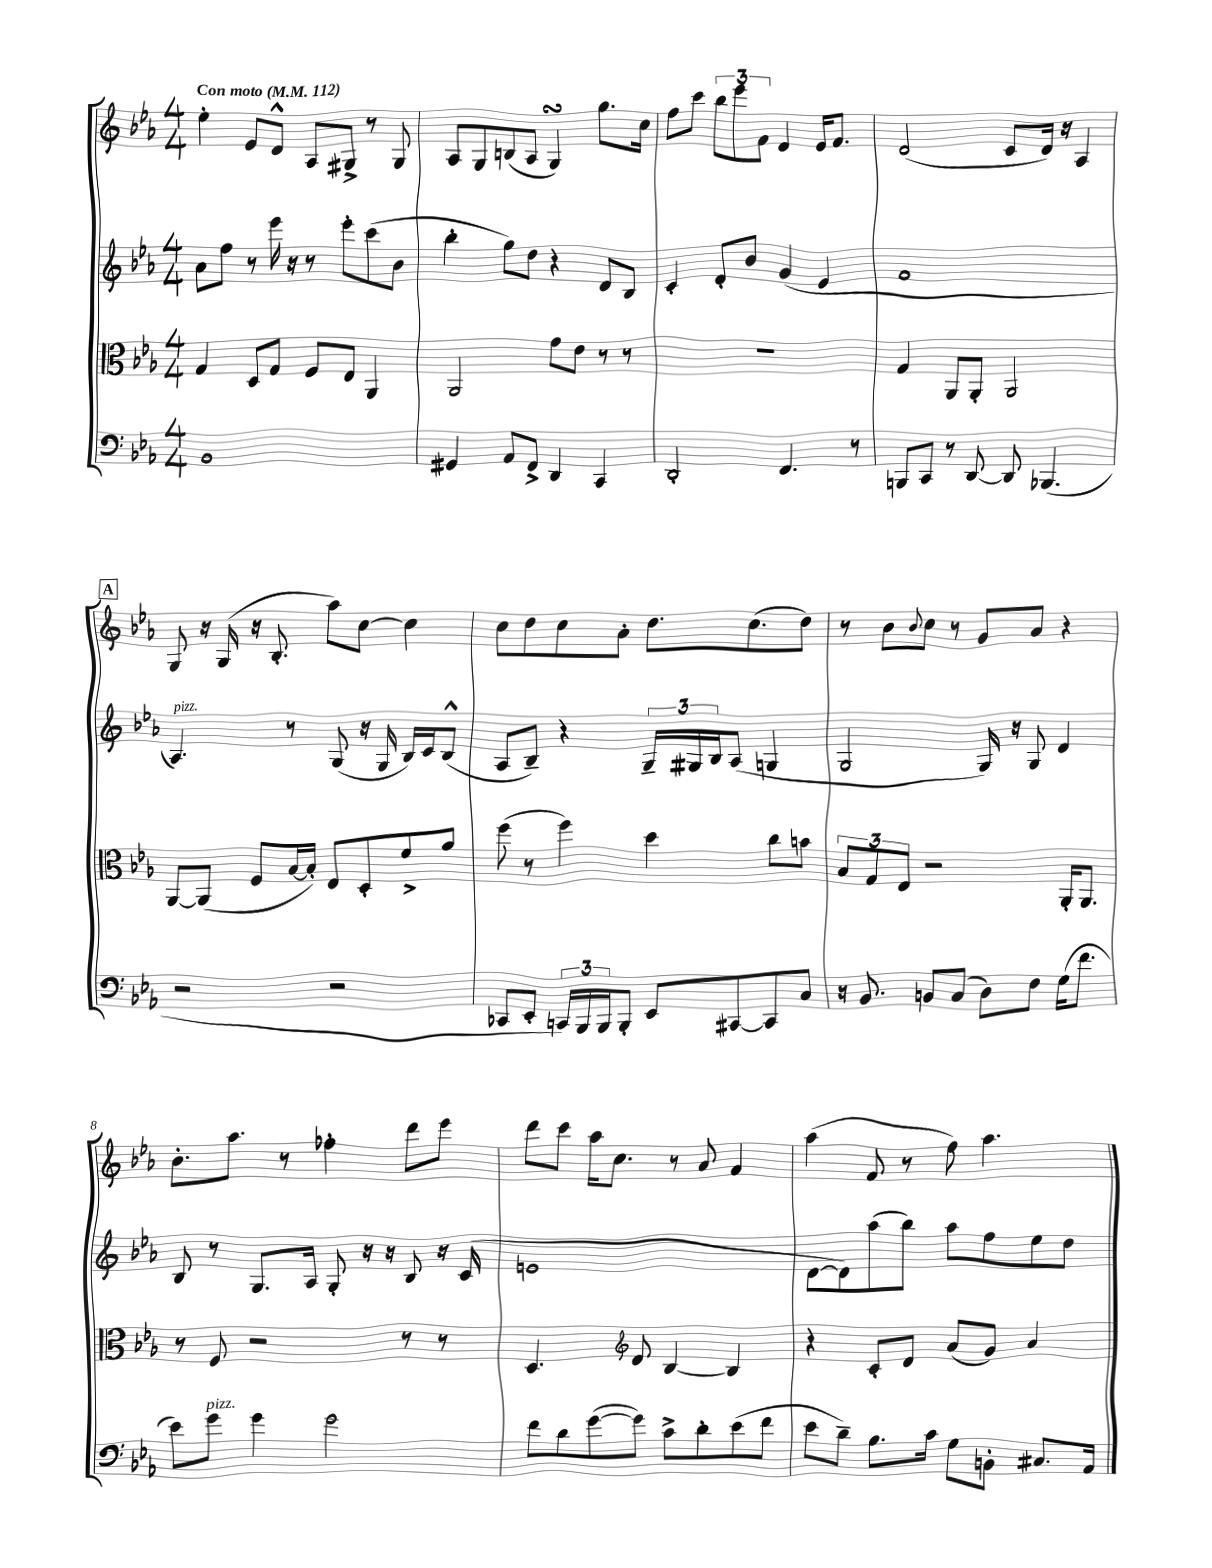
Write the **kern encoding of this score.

**kern	**kern	**kern	**kern
*part4	*part3	*part2	*part1
*staff4	*staff3	*staff2	*staff1
*clefF4	*clefC3	*clefG2	*clefG2
*k[b-e-a-]	*k[b-e-a-]	*k[b-e-a-]	*k[b-e-a-]
*M4/4	*M4/4	*M4/4	*M4/4
*MM112	*MM112	*MM112	*MM112
=1	=1	=1	=1
!	!	!	!LO:TX:a:B:t=Con moto
1BB-	4G/	8a-\L	4ee-'\
.	.	8ff\J	.
.	8D/L	8r	8e-/L
.	8G/J	16eee-\	8d^^/J
.	.	16r	.
.	8F/L	8r	8A-/L
.	8E-/J	8eee-'\L	8G#X^/J
.	4AA-/	(8ccc\	8r
.	.	8b-\J	8G#/
=2	=2	=2	=2
4GG#X/	2AA-/	4bb-'\	8A-/L
.	.	.	8G/
8AA-/L	.	8gg\L)	(8Bn/
8FF^/J	.	8dd\J	8A-/J
4DD/	8g\L	4r	4GsSsS/)
.	8e-\J	.	.
4CC/	8r	8d/L	8.gg\L
.	8r	8B-/J	.
.	.	.	16cc\Jk
=3	=3	=3	=3
2DD'/	1r	4c'/	8ff\L
.	.	.	8ccc\J
.	.	8d'/L	12bb-\L
.	.	.	12eee-\
.	.	8b-/J	.
.	.	.	12f\J
4.FF/	.	(4g/	4d/
.	.	4e-/	16e-/KL
.	.	.	8.f/J
8r	.	.	.
=4	=4	=4	=4
8BBBn/L	4G/	1f	(2d/
8CC/J	.	.	.
8r	8AA-/L	.	.
[8DD/	8AA-'/J	.	.
8DD/]	2AA-/	.	8c/L
(4.BBB-X/	.	.	16d/Jk)
.	.	.	16r
.	.	.	4A-/
!!LO:LB:g=z
!!LO:REH:place=s1:t=A
=5	=5	=5	=5
!	!	!LO:TX:a:i:t=pizz.	!
2r	[8AA-/L	4.A-/)	8G/
.	(8AA-/J]	.	16r
.	.	.	(16G/
.	8F/L	.	16r
.	.	.	8.B-'/
.	[16B-/L	8r	.
.	16B-'/JJ])	.	.
2r	8E-/L	(8G/	8aa-\L)
.	8D'/	16r	[8cc\J
.	.	16G/	.
.	8f^/	16B-/LL)	4cc\]
.	.	16c/J	.
.	8a-/J	(8B-^^/J	.
=6	=6	=6	=6
8CC-X/L	(8ff\	8A-/L	8cc\L
8EE-'/J	8r	8B-~/J)	8dd\
24CCn/LL)	4ff\)	4r	8cc\
24BBB-/	.	.	.
24BBB-/J	.	.	.
8BBB-'/J	.	.	8a-'\J
8EE-/L	4dd\	24G~/LL	8.dd\L
.	.	24G#X/	.
.	.	24B-/J	.
[8CC#X/	.	(8A-/J	.
.	.	.	(8.cc\
8CC#/]	8cc\L	4Gn/	.
8C/J	8bn\J	.	8dd\J)
=7	=7	=7	=7
16r	12B-/L	2G/	8r
8.BB-/	.	.	.
.	12G/	.	.
.	.	.	8b-\L
.	12E-/J	.	.
.	.	.	8qqb-/
8BBn/L	2r	.	8cc\J
(8C/J	.	.	8r
8D\L)	.	16G/)	8g/L
.	.	16r	.
8F\J	.	8G/	8a-/J
(16G\KL	16AA-'/KL	4d/	4r
8.f\J	8.AA-/J	.	.
!!LO:LB:g=z
=8	=8	=8	=8
8e-\L)	8r	8B-/	8.b-'\L
!LO:TX:a:i:t=pizz.	!	!	!
8g\J	8F/	8r	.
.	.	.	8.aa-\J
4g\	2r	8.G/L	.
.	.	.	8r
.	.	16A-/Jk	.
2g\	.	8G'/	4ff-X'\
.	.	16r	.
.	.	16r	.
.	8r	8B-/	8ddd\L
.	8r	16r	8eee-\J
.	.	(16c/	.
=9	=9	=9	=9
8f\L	4.D/	1en	8ddd\L
8d\	.	.	8ccc\J
([8g\	.	.	16aa-\KL
.	.	.	8.cc\J
*	*clefG2	*	*
8g\J])	8d/	.	.
8c^\L	[4B-/	.	8r
8d'\	.	.	8a-/
(8e-\	4B-/]	.	4f/
8f\J	.	.	.
=10	=10	=10	=10
8e-\L	4r	[8d\L	(4aa-\
8d~\J)	.	8d\])	.
8.B-\L	8c'/L	(8aa-\	8f/
.	8d/J	8bb-\J)	8r
16c\Jk	.	.	.
8G\L	(8a-/L	8aa-\L	8ff\)
8BBn'\J	8g/J)	8ff\	4.aa-\
8.C#X/L	4a-/	8ee-\	.
.	.	8dd\J	.
16AA-/Jk	.	.	.
==	==	==	==
*-	*-	*-	*-
